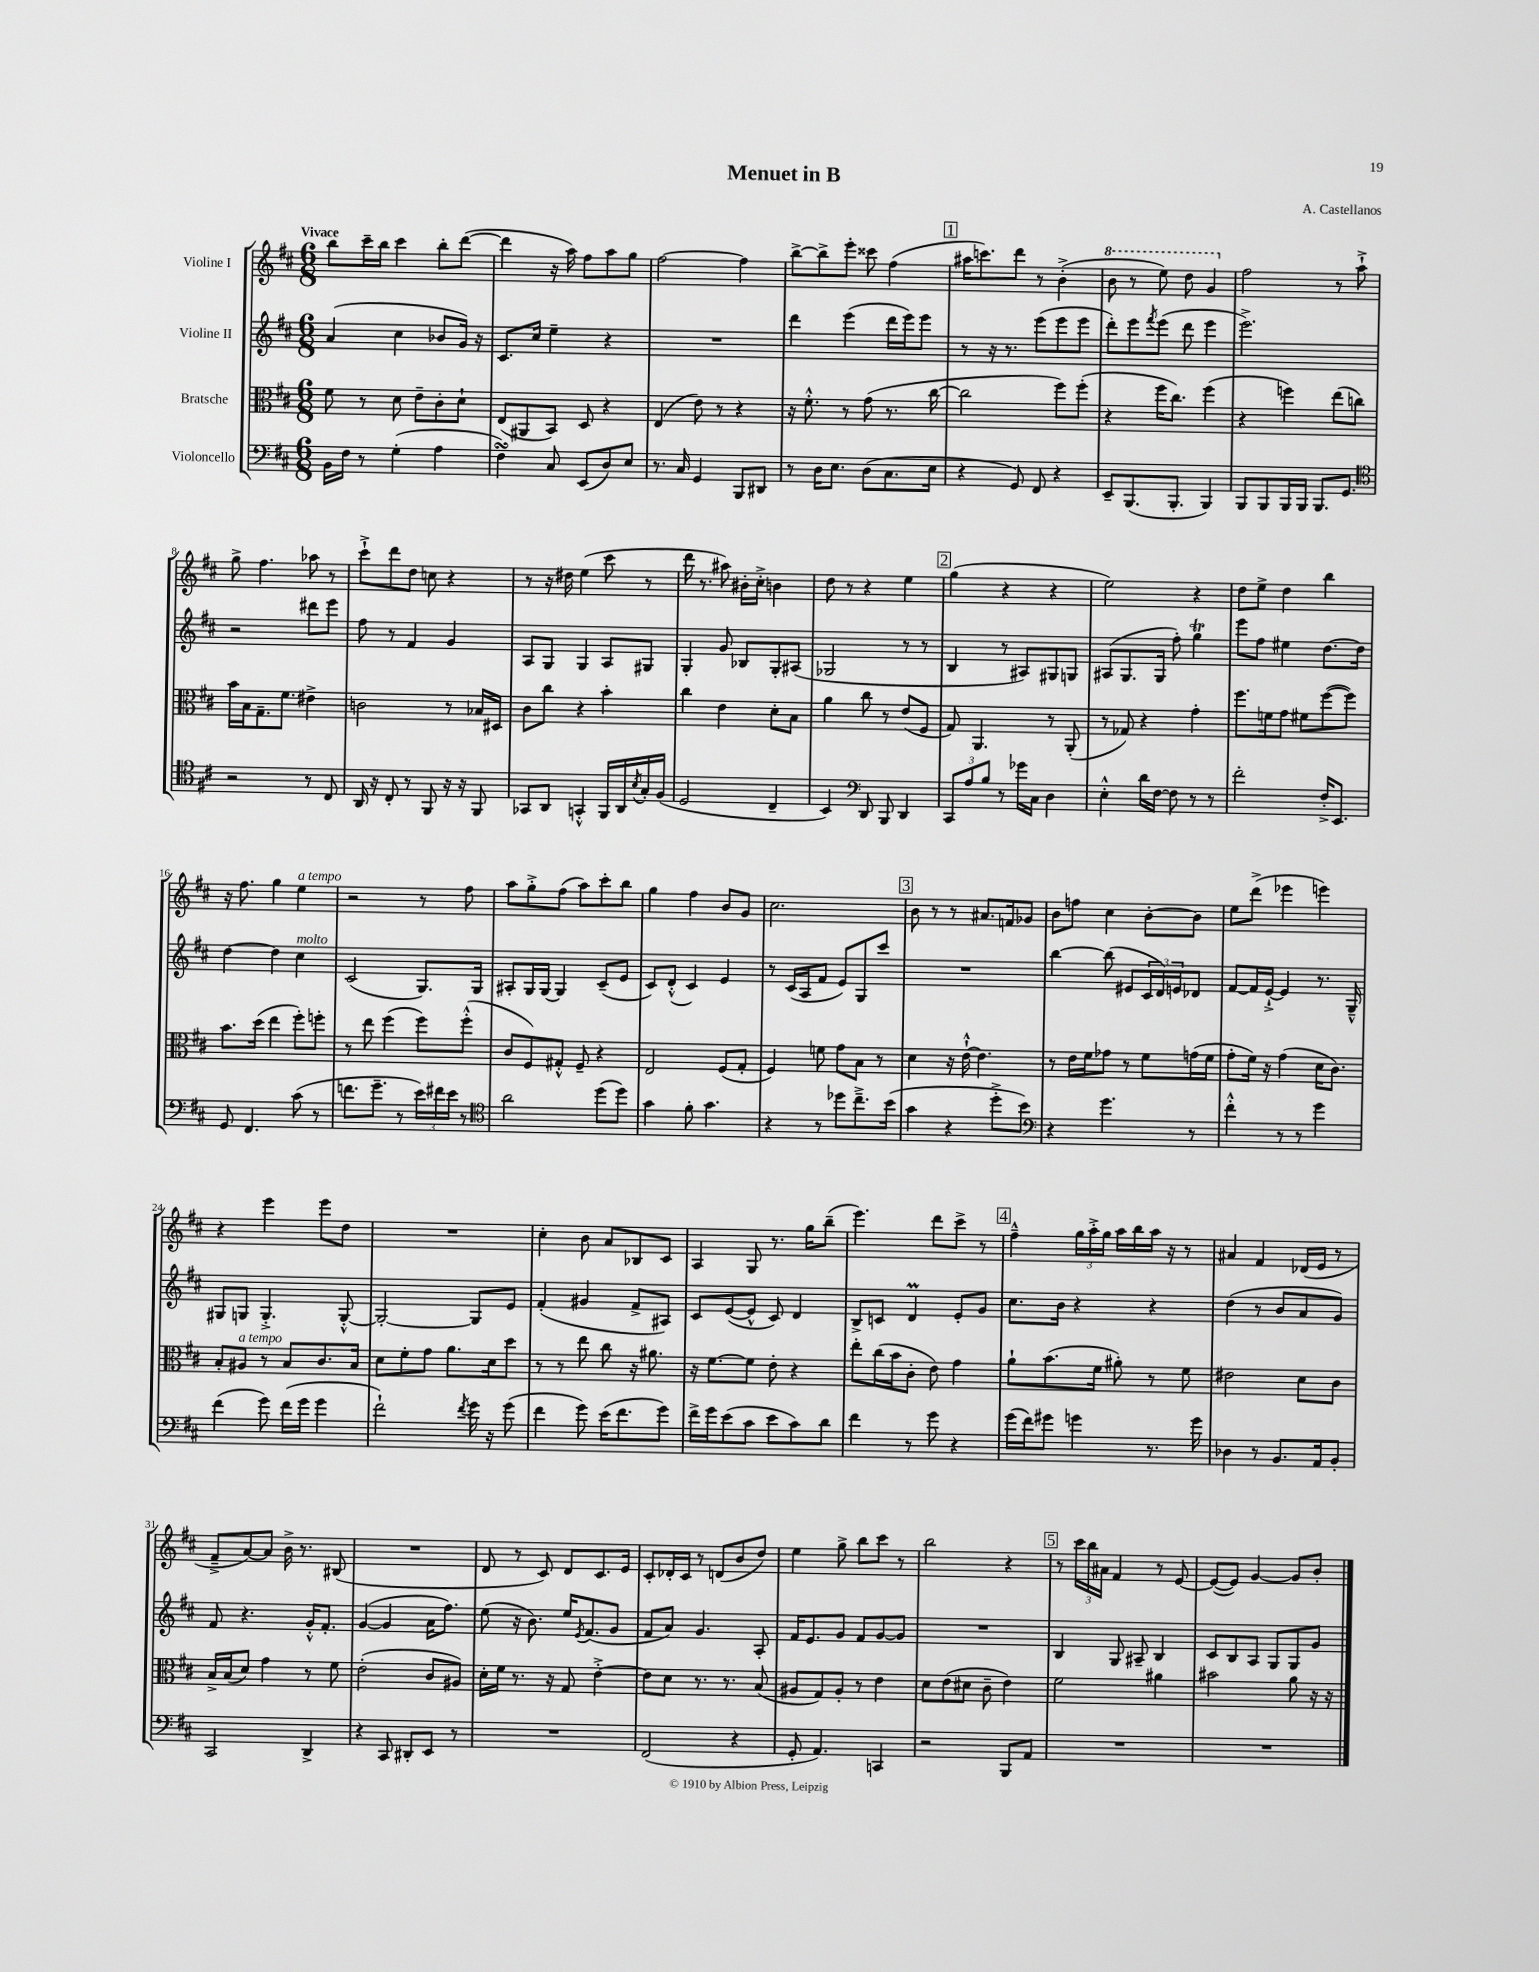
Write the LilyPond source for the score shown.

\header { title = "Menuet in B" composer = "A. Castellanos" }
<<
\new StaffGroup <<
\new Staff = "s0" \with { instrumentName = "Violine I" } {
    \clef treble \key d \major \numericTimeSignature \time 6/8 \tempo "Vivace"
    b''8 cis'''16-- b''16 cis'''4 b''8-. d'''8~( |
    d'''4 r16 a''16) fis''8 a''8 g''8 |
    fis''2~ fis''4 |
    b''8~-> b''8-> e'''8-. cisis'''8 fis''4( |
    \mark \markup { \box "1" } ais''16 c'''8.) d'''8 r8 b'4-.->( |
    \ottava #1 b''8 r8 e'''8) d'''8 g''4 \ottava #0 |
    fis''2 r8 a''8-!-> |
    g''8-> fis''4. aes''8 r8 |
    cis'''8-!-> d'''8 d''8 c''8 r4 |
    r8 r16 dis''16 e''4( cis'''8 r8 |
    d'''16 r8. ais''8) bis'16-. cis''16-.-> b'4 |
    d''8 r8 r4 e''4 |
    \mark \markup { \box "2" } g''4( r4 r4 |
    e''2) r4 |
    d''8 e''8-> d''4 b''4 |
    r16 fis''8. g''4 e''4^\markup { \italic "a tempo" } |
    r2 r8 fis''8 |
    a''8 g''8-.-> fis''8( a''8) cis'''8-. b''8 |
    g''4 fis''4 b'8 g'8 |
    cis''2. |
    \mark \markup { \box "3" } b'8 r8 r8 ais'8. f'16 ges'8 |
    b'8 f''8 cis''4 b'8~-. b'8 |
    e''8 d'''8->( ees'''4 e'''4) |
    r4 e'''4 e'''8 d''8 |
    R2. |
    cis''4-. b'8 a'8 bes8 cis'8 |
    a4 g8 r8. g''16 b''8--( |
    e'''4.) d'''8 cis'''8-> r8 |
    \mark \markup { \box "4" } fis''4---^ \tuplet 3/2 { g''16 a''16-.-> g''16 } a''16 b''16 a''16 r16 r8 |
    ais'4 fis'4 des'16( e'16 r8 |
    fis'8---> a'8~) a'8 b'16-> r8. bis8( |
    R2. |
    d'8 r8 cis'8) d'8 cis'8. e'16 |
    cis'8-. des'16-. cis'16 r8 d'8( b'8 d''8) |
    e''4 g''8-> b''8 cis'''8 r8 |
    b''2 r4 |
    \mark \markup { \box "5" } r8 \tuplet 3/2 { cis'''16 b''16 ais'16 } fis'4 r8 e'8~ |
    e'8~( e'8) g'4~ g'8 b'8-. \bar "|." |
}
\new Staff = "s1" \with { instrumentName = "Violine II" } {
    \clef treble \key d \major \numericTimeSignature \time 6/8
    a'4( cis''4 bes'8 g'16) r16 |
    cis'8. cis''16 e''4-- r4 |
    R2. |
    d'''4 e'''4( d'''16 e'''16) e'''8 |
    \mark \markup { \box "1" } r8 r16 r8. e'''8( e'''8 e'''8 |
    d'''8-.) e'''8 \acciaccatura { fis'''8 } e'''8( d'''8 e'''4 |
    e'''2.->) |
    r2 dis'''8 e'''8 |
    fis''8 r8 fis'4 g'4 |
    a8 g8 g4 a8 gis8 |
    g4-. g'8 bes8 g8-. ais8( |
    ges2 r8 r8 |
    \mark \markup { \box "2" } b4 r8 ais8) gis8 g8 |
    ais8( g8. g16 fis''8-.) g''4\trill |
    e'''8 fis''8 eis''4 d''8.~ d''16 |
    d''4~ d''4 cis''4^\markup { \italic "molto" } |
    cis'2( g8.) g16 |
    ais8-. g16 g16~ g4 cis'8--( e'8 |
    cis'8) d'8-.-^( cis'4) e'4 |
    r8 cis'16( a16 fis'8 e'8) g8 cis'''8 |
    \mark \markup { \box "3" } R2. |
    b''4~ b''8( eis'8 \tuplet 3/2 { cis'16 d'16) e'16 } des'8 |
    fis'8~ fis'16 e'16~-!-> e'4 r8. g16---^ |
    gis8 g8 g4.-.-> g8~-.-^ |
    g2~-. g8 e'8 |
    fis'4-.( gis'4 fis'8-> ais8) |
    cis'8 e'8~( e'8-^ cis'8) d'4 |
    b8-> c'8 d'4\prall e'8-. g'8 |
    \mark \markup { \box "4" } cis''8. b'16 r4 r4 |
    d''4( r8 b'8 a'8 g'8) |
    fis'8 r4. g'16-.-^ fis'8.-. |
    g'4~( g'4 a'16 fis''8.) |
    e''8( r16 b'8.) e''16 \acciaccatura { e'8 } fis'8.( g'8 |
    fis'8 a'8) g'4. a8-. |
    fis'16 e'8. g'8 fis'8 g'8~ g'8 |
    R2. |
    \mark \markup { \box "5" } b4 g8 ais8-- b4 |
    cis'8 b8 a8 g8 g8 g'8 \bar "|." |
}
\new Staff = "s2" \with { instrumentName = "Bratsche" } {
    \clef alto \key d \major \numericTimeSignature \time 6/8
    fis'8 r8 d'8 e'8-- cis'8-. d'8-! |
    e8( ais,8 b,8) d8 r4 |
    e4( e'8) r8 r4 |
    r16 fis'8.-.-^ r8 g'8( r8. cis''16~ |
    \mark \markup { \box "1" } cis''2 fis''8) fis''8-.( |
    r4 fis''16 cis''8.) fis''4( |
    r4 f''4) e''8( c''8) |
    b'16 b16 g8.-- fis'8. eis'4-> |
    c'2 r8 bes16 dis16 |
    cis'8 cis''8 r4 b'4-. |
    cis''4 e'4 d'8-. b8 |
    a'4 cis''8 r8 e'8( fis8 |
    \mark \markup { \box "2" } g8) a,4. r8 a,8-.( |
    r8 ges8) r4 g'4-. |
    fis''8. f'16 g'8 fis'8 fis''8~( fis''8) |
    b'8. d''16( e''4 fis''8-.) f''8-. |
    r8 e''8 fis''4( fis''8) fis''8-.-^( |
    cis'8 fis8) gis8-.-^ fis8-- r4 |
    e2 fis8( g8-. |
    fis4) f'8 g'8 b8 r8 |
    \mark \markup { \box "3" } d'4 r16 e'16~-!-^ e'4. |
    r8 e'16 fis'16 ges'8 r8 fis'8 g'16( fis'16 |
    g'8-. fis'16) r16 g'4( d'16 cis'8.) |
    b8-. ais8^\markup { \italic "a tempo" } r8 b8 cis'8. b16 |
    d'8 fis'8-. g'8 a'8. d'16 d''8 |
    r8 r8 e''8 cis''8 r16 ais'8. |
    r16 fis'8.~ fis'8 e'8-. r4 |
    e''8-. cis''16( b'16 cis'8-. e'8) g'4 |
    \mark \markup { \box "4" } a'8-! b'8.( fis'16 ais'8-.) r8 fis'8 |
    eis'2 d'8 cis'8 |
    b16-> b16( d'8) g'4 r8 fis'8 |
    e'2-.( cis'8 ais8) |
    d'16-. fis'16 r8. r16 g8 e'4~-.-> |
    e'8 d'8 r8. r8. b8( |
    ais8 g8) ais8-. r8 e'4 |
    d'8 e'8( dis'8 cis'8-- e'4) |
    \mark \markup { \box "5" } fis'2 ais'4 |
    bis'2 a'8 r16 r16 \bar "|." |
}
\new Staff = "s3" \with { instrumentName = "Violoncello" } {
    \clef bass \key d \major \numericTimeSignature \time 6/8
    b,16 fis16 r8 g4-.( a4 |
    fis4\turn) cis8 e,8( d8) e8 |
    r8. cis16 g,4 b,,8 dis,8 |
    r8 d16 e8. d8( cis8. e16 |
    \mark \markup { \box "1" } r4 g,8) fis,8 r4 |
    e,8-- b,,8.( b,,8.-. b,,4) |
    b,,8 b,,8 b,,16 b,,16 b,,8. g,8. |
    \clef tenor r2 r8 cis8 |
    a,16 r16 cis8-. r8 fis,8 r16 r16 fis,8 |
    ges,8 a,8 g,4-.-^ fis,16 a,16 \acciaccatura { b8 } g16-. fis16( |
    d2 cis4-- |
    b,4) \clef bass d,8 b,,8 d,4 |
    \mark \markup { \box "2" } \tuplet 3/2 { cis,8 a8 b8 } r8 ges'16 cis16 d4 |
    e4-.-^ d'16 fis16~ fis8 r8 r8 |
    fis'2-. fis16-.-> e,8. |
    g,8 fis,4. cis'8( r8 |
    f'8. g'8.-- r8 \tuplet 3/2 { e'16) fis'16 e'16 } r8 |
    \clef tenor a'2 d''8( d''8) |
    g'4 fis'8-. g'4. |
    r4 r8 des''8 cis''8.---> b'16( |
    \mark \markup { \box "3" } g'4 r4 d''8-.-> b'8) |
    \clef bass r4 g'4. r8 |
    fis'4-.-^ r8 r8 g'4 |
    fis'4( g'8) fis'16( g'16 g'4 |
    fis'2-!) \acciaccatura { fis'8 } g'16 r16 g'8( |
    fis'4 g'8) e'16( fis'8. g'8) |
    fis'16-> g'16 e'8( cis'8 e'8 cis'8) d'8 |
    fis'4 r8 g'8 r4 |
    \mark \markup { \box "4" } g'16( fis'16) gis'8 g'4 r8. g'16 |
    des4 r8 b,8. a,16 b,8-. |
    cis,2 d,4-> |
    r4 cis,8 dis,8-. e,8 r8 |
    R2. |
    fis,2( r4 |
    g,8-. a,4.) c,4 |
    r2 b,,8 a,8 |
    \mark \markup { \box "5" } R2. |
    R2. \bar "|." |
}
>>
>>
